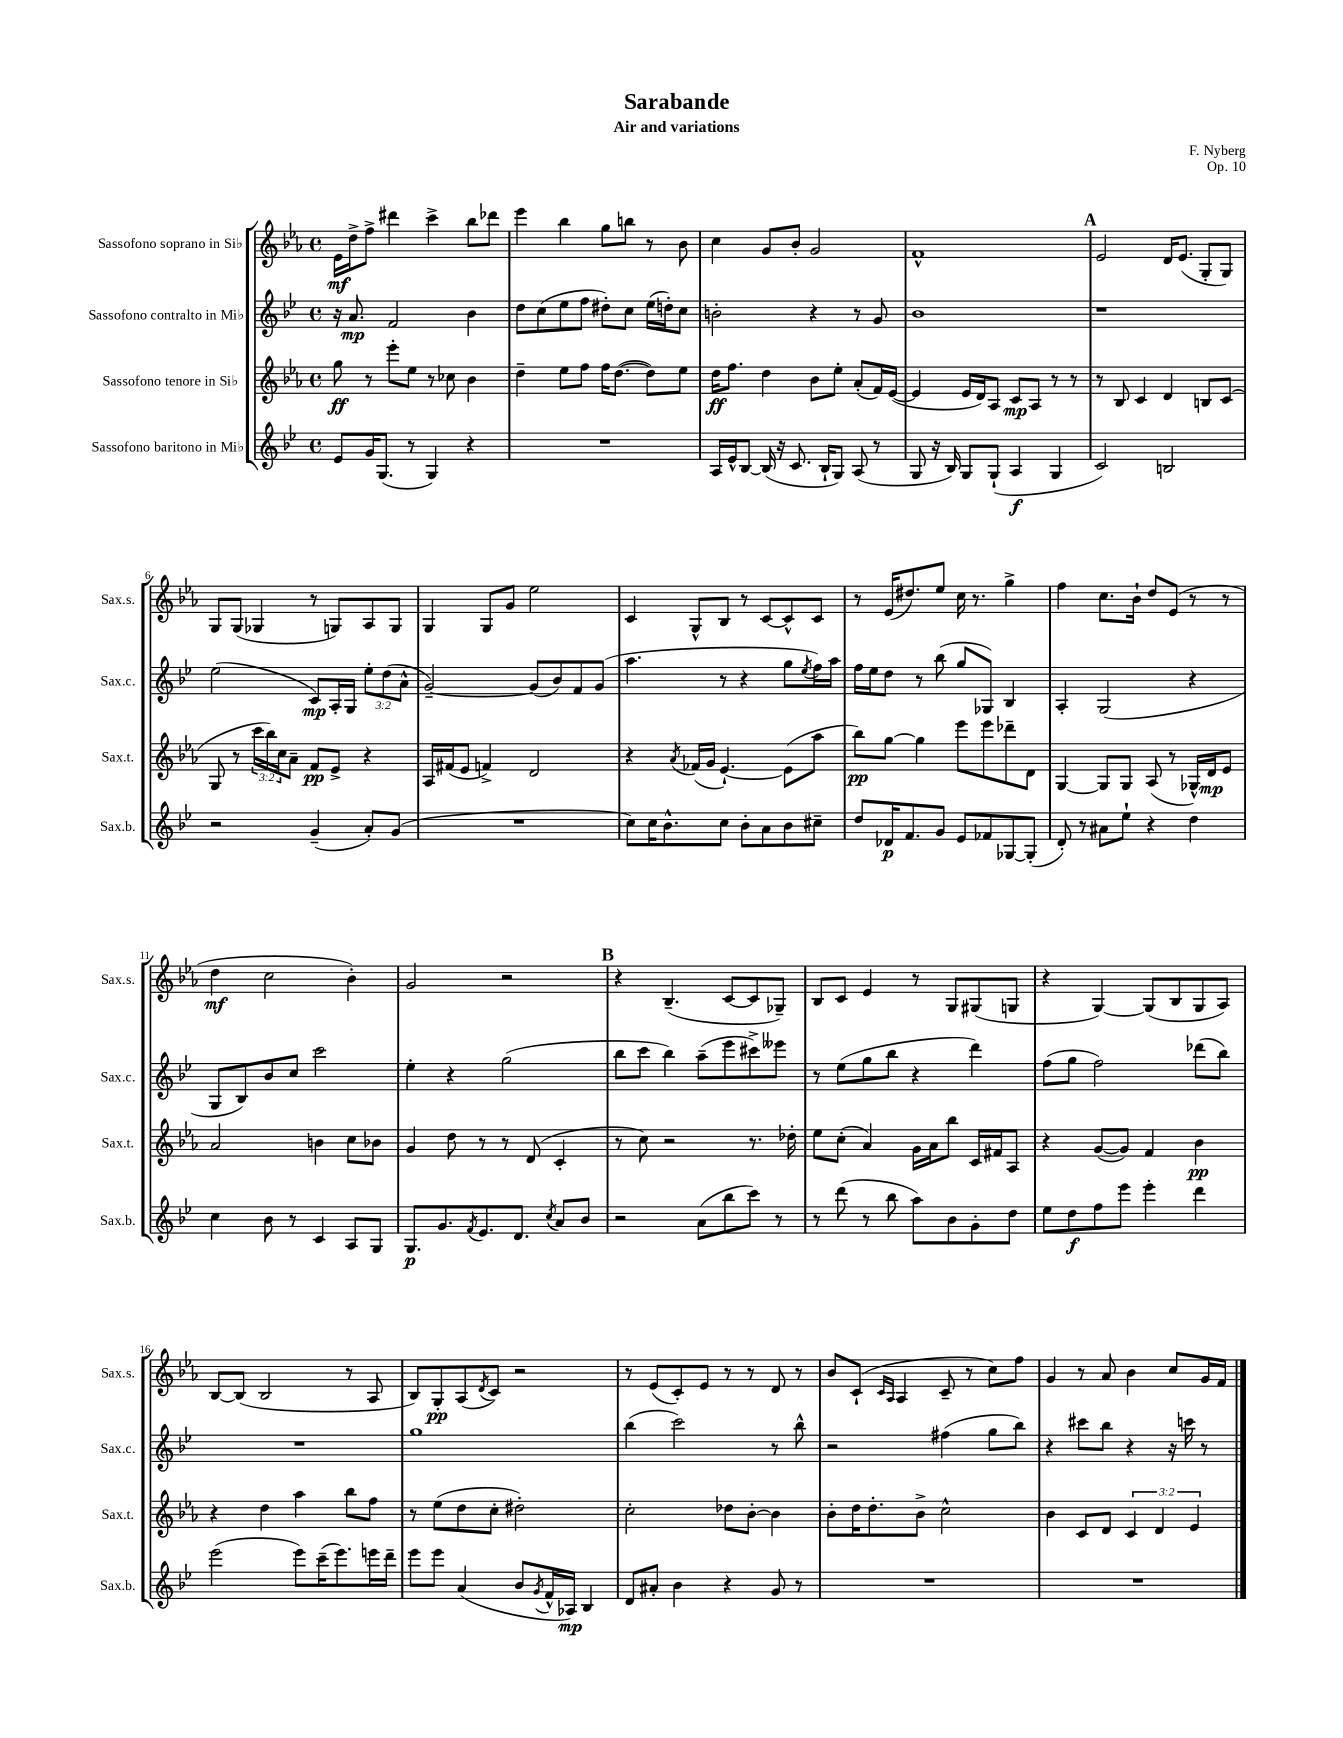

**kern	**kern	**kern	**kern
*staff4	*staff3	*staff2	*staff1
*clefG2	*clefG2	*clefG2	*clefG2
*k[b-e-]	*k[b-e-a-]	*k[b-e-]	*k[b-e-a-]
*M4/4	*M4/4	*M4/4	*M4/4
*met(c)	*met(c)	*met(c)	*met(c)
8e-/L	8gg\	16r	16e-\LL
.	.	8.a/	16dd^\J
16g/K	8r	.	8ff^\J
(8.G/J	.	.	.
.	8eee-'\L	2f/	4ddd#\
8r	8ee-\J	.	.
4G/)	8r	.	4ccc^\
.	8cc-\	.	.
4r	4b-\	4b-\	8bb-\L
.	.	.	8ddd-\J
=	=	=	=
1r	4dd~\	8dd\L	4eee-\
.	.	(8cc\	.
.	8ee-\L	8ee-\	4bb-\
.	8ff\J	8ff\J	.
.	16ff\LK	8dd#'\L)	8gg\L
.	([8.dd\J	.	.
.	.	8cc\J	8bb\J
.	8dd\]L)	(16ee-\LL	8r
.	.	16dd'\J)	.
.	8ee-\J	8cc\J	8b-\
=	=	=	=
16A/LL	16dd\LK	2b'\	4cc\
16e-^^/J	8.ff\J	.	.
[8B-/J	.	.	.
(16B-/]	4dd\	.	8g/L
16r	.	.	.
8.c/	.	.	8b-'/J
.	8b-\L	4r	2g/
16B-`/LK	.	.	.
8G/J)	8ee-'\J	.	.
(8A/	(8a-'/L	8r	.
8r	16f/L)	8g/	.
.	([16e-/JJ	.	.
=	=	=	=
8G/	4e-/]	1b-	1f^^
16r	.	.	.
16B-/)	.	.	.
8G/L	16e-/LL	.	.
.	16d/J)	.	.
(8G`/J	8A-/J	.	.
4A/	8c/L	.	.
.	8A-/J	.	.
4G/	8r	.	.
.	8r	.	.
=	=	=	=
2c/)	8r	1r	2e-/
.	8B-/	.	.
.	4c/	.	.
2B/	4d/	.	16d/LK
.	.	.	(8.e-/J
.	8B/L	.	8G'/L
.	(8c/J	.	8G/J)
=	=	=	=
2r	8G/	(2ee-\	8G/L
.	8r	.	(8G/J
.	24ccc\LL	.	4G-/
.	24bb-\)	.	.
.	24cc\J	.	.
.	8a-~\J	.	.
(4g~/	8f/L	8c/L)	8r
.	8e-^/J	16A'/L	8G/L)
.	.	16G/JJ	.
8a'/L)	4r	12ee-'\L	8A-/
.	.	(12dd\	.
(8g/J	.	.	8G/J
.	.	12a^^\J	.
=	=	=	=
1r	16A-/LL	[2g~/)	4G/
.	(16f#/J	.	.
.	8e-/J	.	.
.	4f^/)	.	8G/L
.	.	.	8g/J
.	2d/	(8g/]L	2ee-\
.	.	8b-/)	.
.	.	8f/	.
.	.	(8g/J	.
=	=	=	=
8cc\L)	4r	4.aa\	4c/
16cc\K	.	.	.
8.b-^^\	.	.	.
.	8qa-/	.	.
.	(16f-/LL	.	8G^^/L
.	16g/JJ	.	.
8cc\J	[4.e-`/)	8r	8B-/J
8b-'\L	.	4r	8r
8a\	.	.	[8c/L
8b-\	(8e-\]L	8gg\L	8c^^/]
.	.	8qee-/	.
8cc#~\J	8aa-\J	16ff\L)	8c/J
.	.	16aa\JJ	.
=	=	=	=
8dd/L	8bb-\L)	16ff\LL	8r
.	.	16ee-\J	.
16d-/K	[8gg\J	8dd\J	(16e-/LK
8.f/	.	.	8.dd#/)
.	4gg\]	8r	.
8g/J	.	(8bb-\	8ee-/J
8e-/L	8eee-\L	8gg/L	16cc\
.	.	.	8.r
8f-/	8eee-\	8G-/J)	.
[8G-/	8ddd-~\	4B-/	4gg^\
(8G-'/]J	8d\J	.	.
=	=	=	=
8d'/)	[4G/	4A'/	4ff\
8r	.	.	.
8a#\L	8G/]L	(2G/	8.cc\L
8ee-`\J	8G/J	.	.
.	.	.	16b-`\Jk
4r	(8A-/	.	8dd/L
.	8r	.	(8e-/J
4dd\	16G-^^/LL)	4r	8r
.	16d/J	.	.
.	8e-/J	.	8r
=	=	=	=
4cc\	2a-/	8G/L	4dd\
.	.	8B-/)	.
8b-\	.	8b-/	2cc\
8r	.	8cc/J	.
4c/	4b\	2ccc\	.
8A/L	8cc\L	.	4b-'\)
8G/J	8b-\J	.	.
=	=	=	=
8.G/L	4g/	4ee-'\	2g/
8.g/	.	.	.
.	8dd\	4r	.
8qf/	.	.	.
8.e-/	8r	.	.
.	8r	(2gg\	2r
8.d/J	.	.	.
.	(8d/	.	.
8qcc/	.	.	.
8a/L	4c'/	.	.
8b-/J	.	.	.
=	=	=	=
2r	8r	8bb-\L	4r
.	8cc\)	8ccc\J	.
.	2r	4bb-\)	(4.B-~/
(8a\L	.	(8aa~\L	.
8bb-\	.	8eee-\	[8c/L
8ccc\J)	8.r	8ccc#^\)	8c/]
8r	.	8eee--\J	8G-~/J)
.	16dd-'\	.	.
=	=	=	=
8r	8ee-\L	8r	8B-/L
(8ddd\	(8cc'\J	(8ee-\L	8c/J
8r	4a-/)	8gg\	4e-/
8bb-\	.	8bb-\J	.
8aa\L)	16g\LL	4r	8r
.	16a-\J	.	.
8b-\	8bb-\J	.	8G/L
8g'\	16c/LL	4ddd\)	(8G#/
.	16f#/J	.	.
8dd\J	8A-/J	.	8G/J
=	=	=	=
8ee-\L	4r	(8ff\L	4r
8dd\	.	8gg\J	.
8ff\	([8g/L	2ff\)	[4G/)
8eee-\J	8g/]J)	.	.
4eee-'\	4f/	.	(8G/]L
.	.	.	8B-/
4ddd\	4b-\	(8ddd-\L	8G/
.	.	8bb-\J)	8A-/J)
=	=	=	=
(2eee-\	4r	1r	[8B-/L
.	.	.	(8B-/]J
.	4dd\	.	2B-/
8eee-\L)	4aa-\	.	.
(16ccc~\K	.	.	.
8.eee-\)	.	.	.
.	8bb-\L	.	8r
16eee\L	8ff\J	.	8A-/
16ddd~\JJ	.	.	.
=	=	=	=
8eee-\L	8r	1gg	8B-/L)
8eee-\J	(8ee-\L	.	8G'/
(4a/	8dd\	.	(8A-/
.	.	.	8qd/
.	8cc'\J	.	8c/J)
8b-/L	2dd#'\)	.	2r
8qg/	.	.	.
16f^^/L	.	.	.
16A-/JJ)	.	.	.
4B-/	.	.	.
=	=	=	=
8d/L	2cc'\	(4bb-\	8r
8a#'/J	.	.	(8e-/L
4b-\	.	2ccc\)	8c'/)
.	.	.	8e-/J
4r	8dd-\L	.	8r
.	[8b-'\J	.	8r
8g/	4b-\]	8r	8d/
8r	.	8bb-^^\	8r
=	=	=	=
1r	8b-'\L	2r	8b-/L
.	16dd\K	.	(8c`/J
.	8.dd'\	.	.
.	.	.	16qqc/LL
.	.	.	16qqA-/JJ
.	.	.	4A-/
.	8b-^\J	.	.
.	2cc^^\	(4ff#\	8c~/
.	.	.	8r
.	.	8gg\L	8cc\L)
.	.	8bb-\J)	8ff\J
=	=	=	=
1r	4b-\	4r	4g/
.	8c/L	8ccc#\L	8r
.	8d/J	8bb-\J	8a-/
.	6c/	4r	4b-\
.	6d/	.	.
.	.	16r	8cc/L
.	.	16ccc\	.
.	6e-/	.	.
.	.	8r	16g/L
.	.	.	16f/JJ
==	==	==	==
*-	*-	*-	*-
